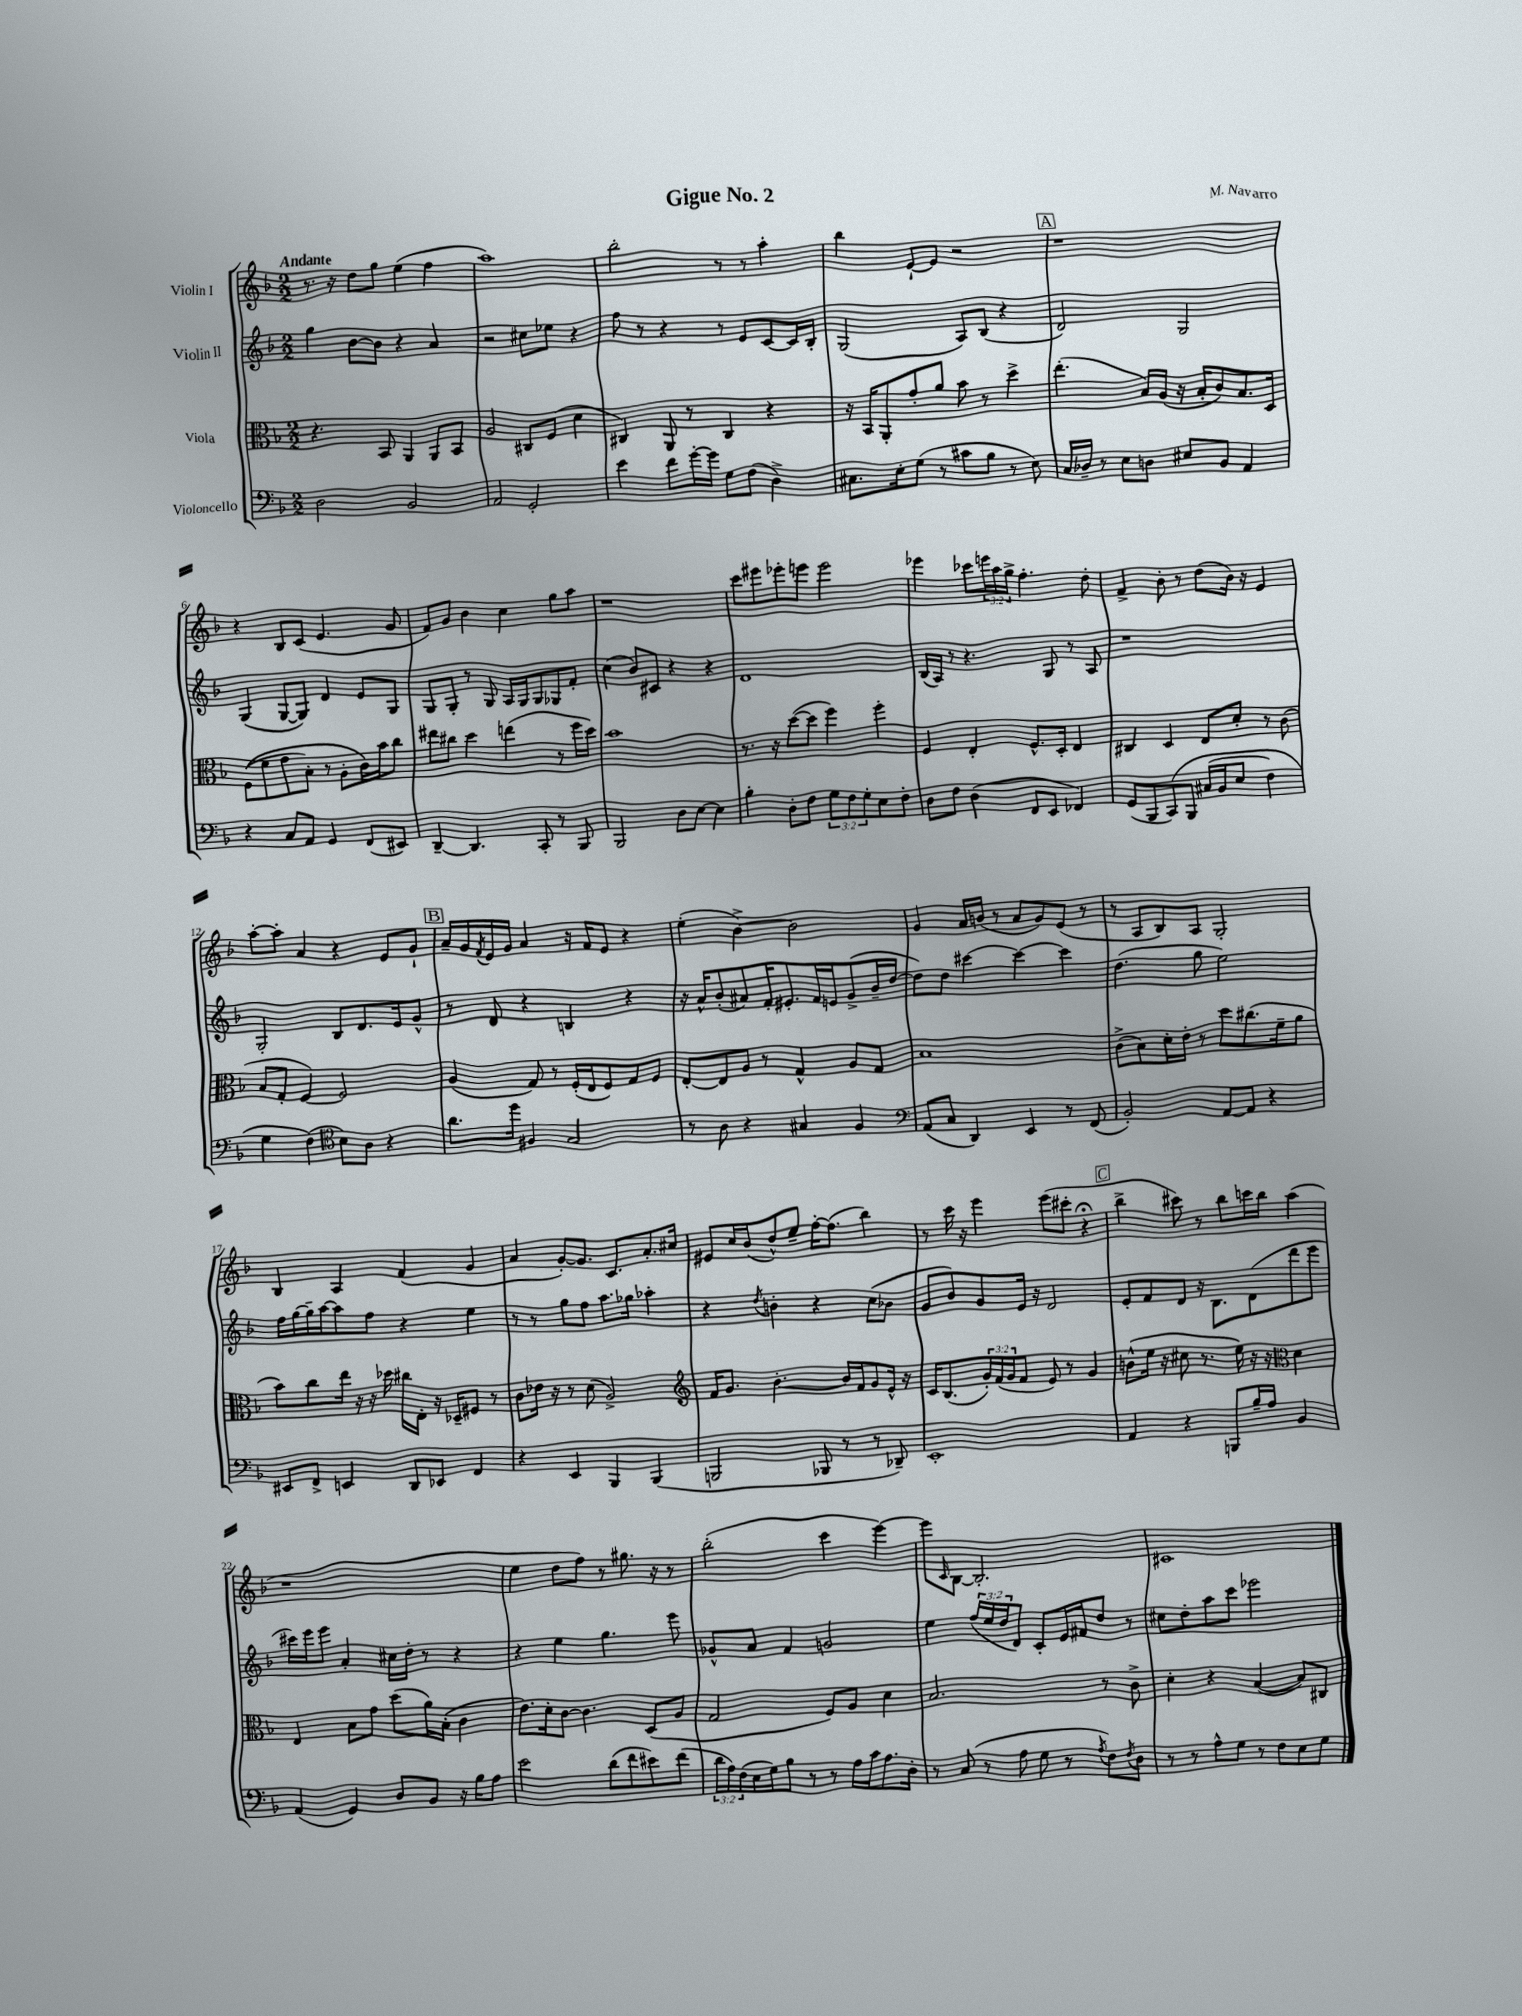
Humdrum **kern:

**kern	**kern	**kern	**kern
*staff4	*staff3	*staff2	*staff1
*clefF4	*clefC3	*clefG2	*clefG2
*k[b-]	*k[b-]	*k[b-]	*k[b-]
*M2/2	*M2/2	*M2/2	*M2/2
2D	4.r	4gg	8.r
.	.	.	16r
.	.	[8b-	8dd
.	8BB-	8b-]	8gg
2BB-	4AA	4r	(4ee
.	8AA	4a	4ff
.	8BB-	.	.
=	=	=	=
2AA	2A	2r	1aa)
2GG'	8C#	8cc#	.
.	(8F	8ee-	.
.	4d	4r	.
=	=	=	=
4e	4C#)	8ff	2bb-'
.	.	8r	.
8f	8AA	4r	.
[16g'	8r	.	.
16g]	.	.	.
8G	4C#	8r	8r
(8F	.	8e	8r
4D^)	4r	[8c	4aa'
.	.	16c]	.
.	.	16B-'	.
=	=	=	=
8.C#	16r	(2G	4bb-
.	16BB-	.	.
.	8AA'	.	.
16E'	.	.	.
(8G	8g'	.	[8e`
8r	8a	.	8e]
8c#	8b-	8A)	2r
8B-	8r	(8B-	.
8r	4dd^	4r	.
8E)	.	.	.
=	=	=	=
16C	(4.ee'	2d)	1r
16D-~	.	.	.
8r	.	.	.
8E	.	.	.
8D	16B-)	.	.
.	(16A	.	.
8E#	16r	2G	.
.	16B-'	.	.
8BB-	8c)	.	.
4AA	8.B-	.	.
.	16D	.	.
=	=	=	=
4r	&((8F	(4G	4r
.	8f	.	.
8C	8g	[8G	8B-
8AA	8B-')	8G])	(8c
4GG	8r	4d	4.e
.	8A'	.	.
(8FF	16c&)	8e	.
.	16b-	.	.
8EE#)	8cc	8G	8g
=	=	=	=
[4DD~	8ee#	8G	8f)
.	8cc#	8G'	8g
4.DD]	4dd	8r	4b-
.	.	8G	.
.	(4ee	16A	4cc
.	.	16G	.
8CC'	.	8G	.
8r	8r	8G-	8gg
8BBB-	16ff	8f'	8aa
.	16dd)	.	.
=	=	=	=
2BBB-	1b-	(4cc	1r
.	.	8b-)	.
.	.	8c#	.
8D	.	4r	.
[8E	.	.	.
4E]	.	4r	.
=	=	=	=
4B-'	8.r	1d	8ccc
.	.	.	8eee#
.	16r	.	.
8D'	([8dd	.	8eee-'
8F	8dd]	.	8eee
12G	4ff)	.	2eee
12F	.	.	.
12G'	.	.	.
8E	4ff'	.	.
8F'	.	.	.
=	=	=	=
8D	4F	(16B-	4eee-
.	.	16A)	.
8F	.	8r	.
(4D	4E'	4.r	8ccc-
.	.	.	24eee
.	.	.	24aa
.	.	.	24gg^
8FF	8.F^^	.	4.ff'
8EE	.	8G	.
.	16D'	.	.
4FF-)	4E	8r	.
.	.	8A	8dd'
=	=	=	=
(8GG	4C#	1r	4f^
8BBB-	.	.	.
&(8CC)	4D	.	8b-'
8BBB-	.	.	8r
(16C#	8E	.	(8dd
16BB-	.	.	.
8E	8d'	.	16b-)
.	.	.	16r
4F)	8r	.	4e
.	(8c	.	.
=	=	=	=
4G	8B-	2G'	[8aa'
.	8G'	.	8aa']
(4F&)	[4F)	.	4a
*clefC4	*	*	*
8B-)	2F]	8B-	4r
8A	.	8.d	.
4r	.	.	8e
.	.	16e	.
.	.	8g^^	8g`
=	=	=	=
8.a	(4A	8r	16a~
.	.	.	16g
.	.	.	8qf
.	.	8d	16e
16dd	.	.	16g
4F#	8G)	4r	4a
.	8r	.	.
2G	(16F'	4B	16r
.	16E	.	16f
.	8F)	.	8e
.	8G	4r	4r
.	8F	.	.
=	=	=	=
8r	[8E'	16r	(4ee'
.	.	16a^^	.
8A	8E]	(8b-'	.
4r	8A	8a#)	[4b-^)
.	8r	16f'	.
.	.	8.e#'	.
4G#	4G^^	.	2b-]
.	.	16f	.
.	.	16e	.
4F	8A	(8g^	.
.	8G	16b-~	.
.	.	[16dd	.
=	=	=	=
*clefF4	*	*	*
(8AA	1B-	8dd])	4g
8C	.	8dd	.
4DD)	.	[4ccc#	16a
.	.	.	(16b
.	.	.	8r
4EE	.	4ccc#_	8a
.	.	.	8g)
8r	.	4ccc#]	(8e
(8FF	.	.	8r
=	=	=	=
2BB-')	(8c^	(4.dd	8r
.	8B-)	.	8A
.	16d'	.	8B-)
.	16e'	.	.
.	8r	8gg	8A
[8AA	8dd	2ee)	2G'
8AA]	(8.cc#	.	.
4r	.	.	.
.	16f~	.	.
.	8a	.	.
=	=	=	=
8EE#	8b-)	16ff	4B-
.	.	[16gg	.
8FF^	8cc	16gg~]	.
.	.	[16aa	.
4EE	16ee	8aa]	4A
.	16r	.	.
.	16r	8ff	.
.	16dd-	.	.
8DD	16cc#	4r	(4f
.	16E'	.	.
8EE-	16r	.	.
.	16D-~	.	.
4FF	8F#	4ee	4g
.	8r	.	.
=	=	=	=
4r	8c	8r	4a
.	16e-	8r	.
.	16r	.	.
4EE	8r	8gg	[8g')
.	(8d	8ff	8.g]
4BBB-	2A^)	8.aa	.
.	.	.	8.c
.	.	16gg-	.
(4BBB-	.	4aa-'	8.a'
.	.	.	16cc#
=	=	=	=
*	*clefG2	*	*
2BBB	16f	4r	8e#
.	8.g	.	.
.	.	.	16cc
.	.	.	(16b-
.	.	8qdd	.
.	[4.b-'	4b'	8dd^^)
.	.	.	8ee~
8BBB-	.	4r	[16ff'
.	.	.	(8.ff]
8r	16b-]	.	.
.	16f	.	.
8r	8g	(8cc	4bb-)
8DD-~)	16e^^	8b-	.
.	16r	.	.
=	=	=	=
1EE'	16c	8g	8r
.	(8.B-	.	.
.	.	8b-)	16ccc
.	.	.	16r
.	24g')	8g	4eee
.	(24f	.	.
.	24g	.	.
.	8f	16e	.
.	.	16r	.
.	8e)	2d	(8eee
.	8r	.	8ccc#'
.	4g	.	4r;
=	=	=	=
4AA	(8b^^	8e'	4bb-^
.	16ee	8f	.
.	16r	.	.
4r	8cc#	8d	8ccc#)
.	8.r	16r	8r
.	.	8.B-	.
8BBB	.	.	8bb-
.	16ee)	.	.
16B-~	16r	(8d	16ccc
16A	16r	.	16bb-
*	*clefC3	*	*
4BB-	4d	8ddd	(4aa
.	.	8eee	.
=	=	=	=
(4AA	4E	16ccc#)	1r
.	.	16eee	.
.	.	8eee	.
4GG)	8B-	4a'	.
.	8g	.	.
8D	(8dd	16cc#	.
.	.	16dd'	.
8BB-	16a)	8r	.
.	(16B-'	.	.
16r	4c	4r	.
16B-	.	.	.
8A	.	.	.
=	=	=	=
2e	8.e)	4r	4ee
.	16d'	.	.
.	[8c	4ee	8dd
.	4.c]	.	8ff)
(8d	.	4.gg	8r
8f	.	.	8.gg#
8e#)	(8D	.	.
.	.	.	16r
(8f	8A	8eee	8r
=	=	=	=
24d	2G	8g-^^	(2bb-'
24A)	.	.	.
(24F	.	.	.
16E	.	8a	.
16G)	.	.	.
8B-	.	4f	.
8r	.	.	.
8r	8F)	2g	4ccc
16A	8A	.	.
16c	.	.	.
8.A	4d	.	[4eee)
16D'	.	.	.
=	=	=	=
8r	2.B-	4ee	8eee]
.	.	.	16qqc
(8C	.	.	[8B-
8r	.	(24ff	2.B-']
.	.	24ee	.
.	.	24dd	.
8A	.	8d)	.
8G	.	8c'	.
8r	.	16e	.
.	.	16f#	.
8qA	.	.	.
8F)	8r	8dd	.
8qF	.	.	.
8D	8c^	8r	.
=	=	=	=
8r	4d'	8cc#	1c#
8r	.	8dd'	.
8A^^	4r	8aa	.
8G	.	8ccc	.
8r	([4B-	2eee-	.
8F	.	.	.
8E	8B-])	.	.
8G	8C#	.	.
==	==	==	==
*-	*-	*-	*-
